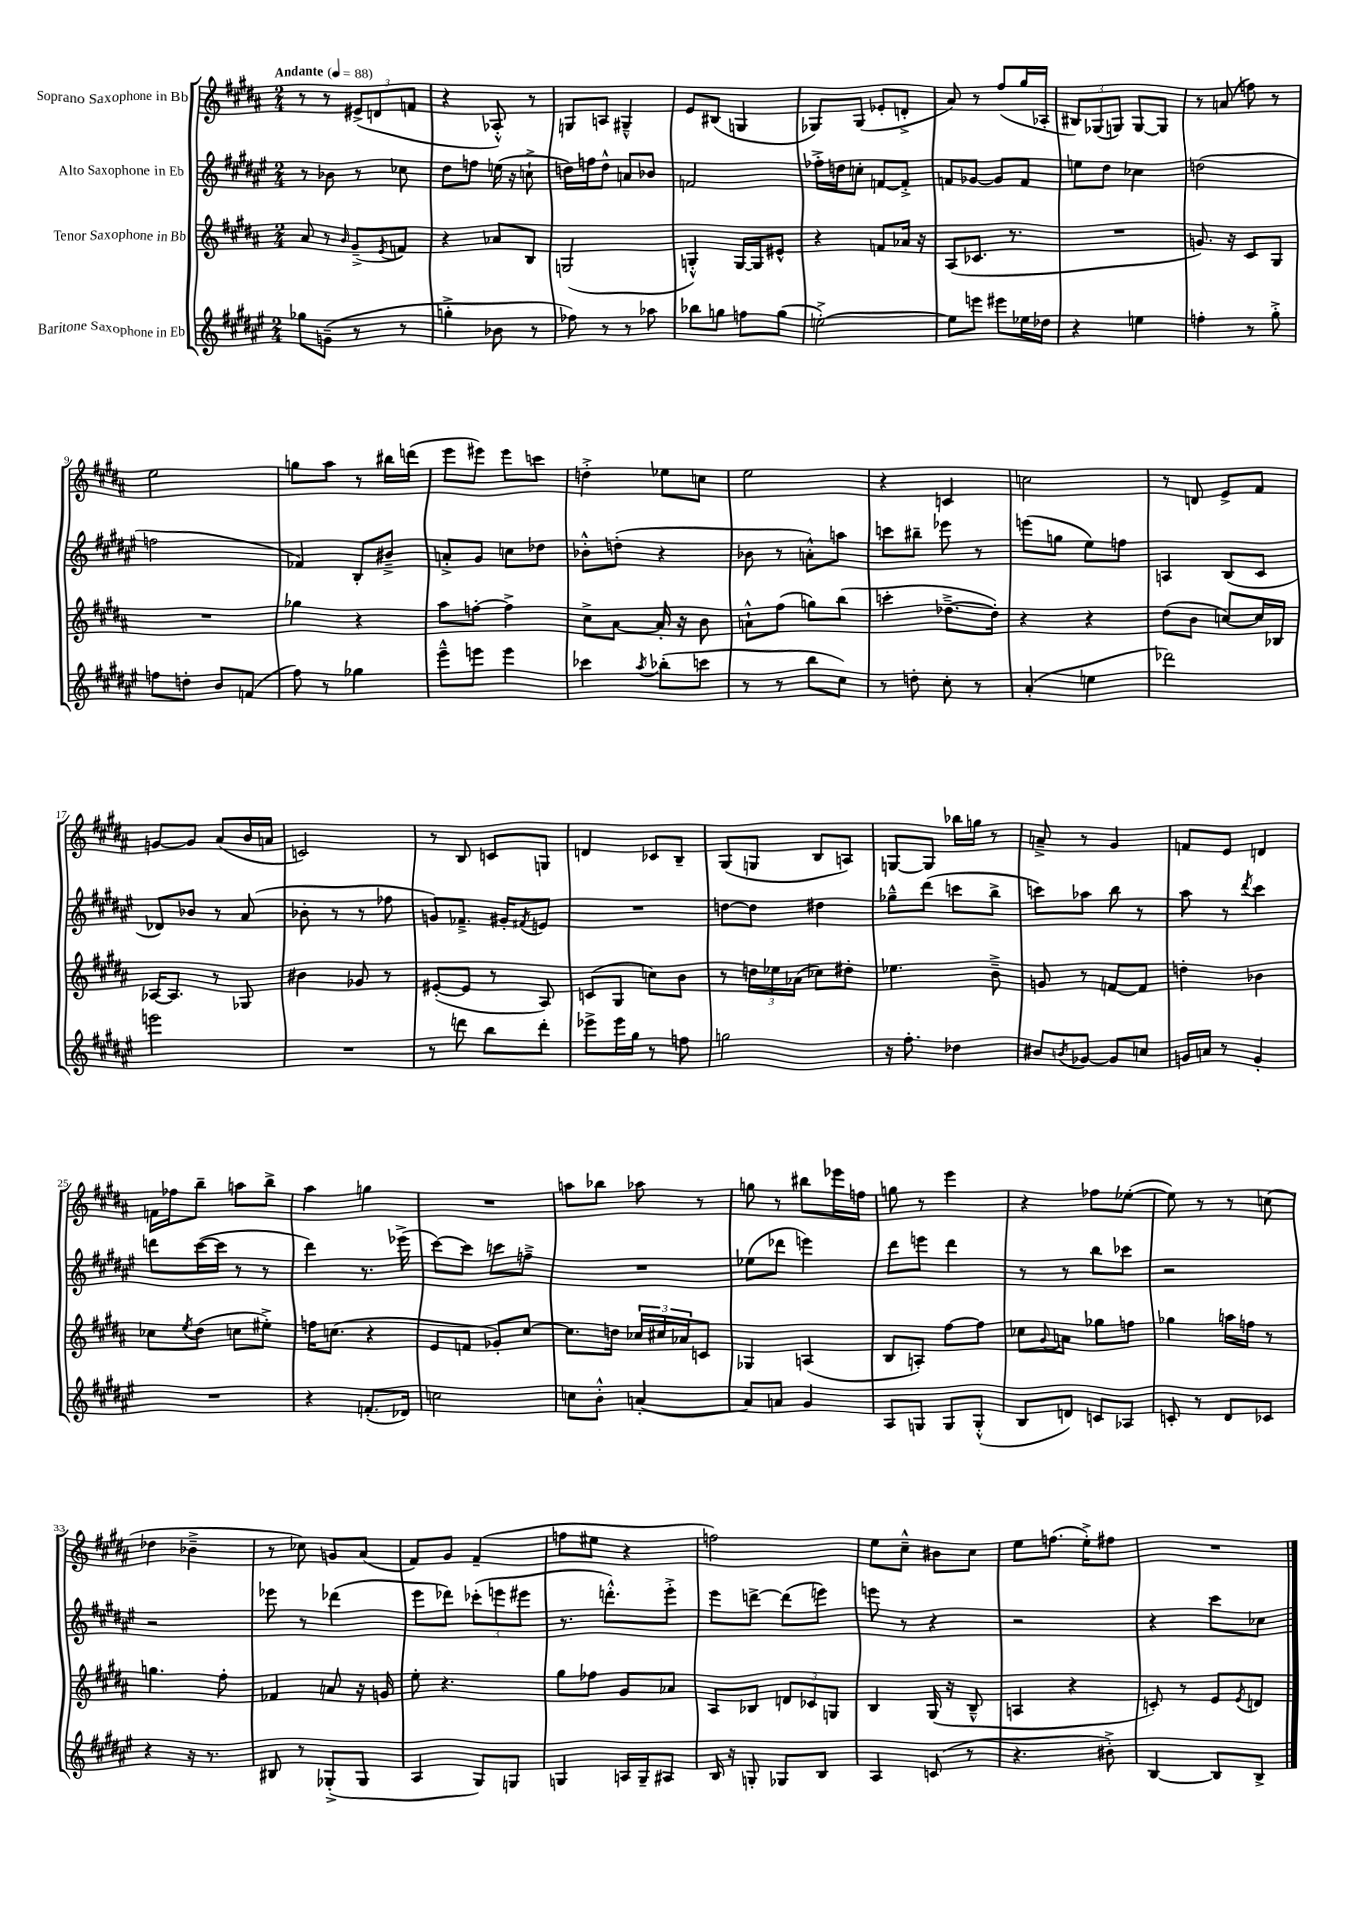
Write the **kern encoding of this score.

**kern	**kern	**kern	**kern
*staff4	*staff3	*staff2	*staff1
*clefG2	*clefG2	*clefG2	*clefG2
*k[f#c#g#d#a#e#]	*k[f#c#g#d#a#]	*k[f#c#g#d#a#e#]	*k[f#c#g#d#a#]
*M2/4	*M2/4	*M2/4	*M2/4
*MM88	*MM88	*MM88	*MM88
8gg-\L	8a#/	8r	8r
(8g~\J	8r	8b-\	8r
.	16qqb/	.	.
8r	(8g#~^/L	8r	(12e#^/L
.	.	.	12d/
.	8qe/	.	.
8r	8f/J)	8cc-\	.
.	.	.	12f/J
=	=	=	=
4gg'^\	4r	8dd#\L	4r
.	.	8ff\J	.
8b-\	8a-/L	(16ee\	8A-'^^/)
.	.	16r	.
8r	8B/J	8cc`^\	8r
=	=	=	=
8ff-\)	(2G/	16dd\LL)	8G/L
.	.	16ff\J	.
8r	.	8dd^^\J	8A/J
8r	.	8a/L	4G#~^^/
8aa-\	.	8b-/J	.
=	=	=	=
8bb-\L	4G'^^/)	2f/	8e/L
8gg\J	.	.	(8B#/J
8ff\L	[16G/LL	.	4G/
.	16G/]J	.	.
(8gg\J	8e#^^/J	.	.
=	=	=	=
[2ee'^\)	4r	16ff-'^\LL	8G-/L)
.	.	16dd\J	.
.	.	8cc'\J	(8G-/J
.	8f/L	[8f/L	8e-'/L
.	16a-/Jk	8f'^/]J	8d'^/J
.	16r	.	.
=	=	=	=
8ee\]L	(8A#/L	8f/L	8a#/)
8eee\J	8.c-/J	[8g-/J	8r
8eee#\L	.	8g-/]L	(8ff#/L
.	8.r	.	.
16ee-\L	.	8f/J	16gg#/L
16dd-\JJ	.	.	16A-'/JJ
=	=	=	=
4r	2r	8ee\L	12B#/L)
.	.	.	(12G-/
.	.	8dd#\J	.
.	.	.	12G/J)
4ee\	.	4cc-\	[8G/L
.	.	.	8G/]J
=	=	=	=
4ff'\	8.g/)	(2dd\	8r
.	.	.	(8a/
.	16r	.	.
8r	8c#/L	.	8ff\)
8gg#'^\	8G#/J	.	8r
=	=	=	=
8ff\L	2r	2ff\	2ee\
8dd'\J	.	.	.
8b/L	.	.	.
(8f/J	.	.	.
=	=	=	=
8ff#\)	4gg-\	4f-/)	8gg\L
8r	.	.	8aa#\J
4gg-\	4r	8B'/L	8r
.	.	8b#~^/J	16bb#\LL
.	.	.	(16ddd\JJ
=	=	=	=
8eee#~^^\L	8aa#\L	8a'^/L	8eee\L
8eee\J	[8ff'\J	8g#/J	8eee#\J)
4eee\	4ff^\]	8cc\L	8eee#\L
.	.	8dd-\J	8ccc\J
=	=	=	=
4ccc-\	8cc#^\L	8b-'^^\L	4dd'^\
.	[8a#\J	(8dd'\J	.
8qaa#/	.	.	.
(8bb-'\L	16a#'/]	4r	8ee-\L
.	16r	.	.
8ccc\J	8b\	.	8cc\J
=	=	=	=
8r	8a`^^\L	8b-\	2ee\
8r	(8ff#\J	8r	.
8bb\L	8gg\L)	8a'^^\L)	.
8cc#\J)	(8bb\J	8aa\J	.
=	=	=	=
8r	4ccc'\	8ccc\L	4r
8dd'\	.	8bb#~\J	.
8cc#'\	[8.dd-~^\L	8eee-\	4c/
8r	.	8r	.
.	16dd-'\]Jk)	.	.
=	=	=	=
(4a#'/	4r	(8eee\L	2cc\
.	.	8gg\J	.
4ee\	4r	8ee#\L)	.
.	.	8ff\J	.
=	=	=	=
2ddd-\)	(8dd#\L	4A/	8r
.	8b\J	.	8d/
.	[8cc/L)	(8B/L	8e^/L
.	16cc/]L	8c#/J	8f#/J
.	16B-/JJ	.	.
=	=	=	=
2eee\	[16A-/LK	8d-/L)	[8g/L
.	8.A-/]J	.	.
.	.	8b-/J	8g/]J
.	8r	8r	(8a#/L
.	8G-/	(8a#/	16b/L
.	.	.	16a/JJ
=	=	=	=
2r	4b#\	8b-'\	2c/)
.	.	8r	.
.	8g-/	8r	.
.	8r	8ff-\	.
=	=	=	=
8r	([8e#'/L	8g/L)	8r
8ddd\	8e#/]J	8.f-~^/J	8B/
8bb\L	8r	.	8c/L
.	.	16g#'/LK	.
.	.	8qf#/	.
8ddd'\J	8A#/)	8e/J	8G/J
=	=	=	=
8eee-^\L	(8c/L	2r	4d/
16eee-\L	8G#/J	.	.
16gg#\JJ	.	.	.
8r	8cc\L)	.	8c-/L
8ff\	8b\J	.	8B~/J
=	=	=	=
2gg\	8r	[8dd\L	(8G#/L
.	24dd\LL	8dd\]J	8G/J
.	24ee-\	.	.
.	(24a-\JJ	.	.
.	8cc-\L)	4dd#\	8B/L
.	8dd#'\J	.	8A/J)
=	=	=	=
16r	4.ee-\	8gg-~^^\L	[8G/L
8.ff#'\	.	.	.
.	.	(8ddd#\J	8G/]J
4dd-\	.	8ccc\L	16bb-\LL
.	.	.	16gg\JJ
.	8b~^\	8bb^\J	8r
=	=	=	=
8b#/L	8g/	8ccc\L)	8a~^/
8qb/	.	.	.
[8g-/J	8r	8aa-\J	8r
8g-/]L	[8f/L	8bb\	4g#/
8cc/J	8f/]J	8r	.
=	=	=	=
16g/LL	4dd'\	8aa#\	8f/L
16a/JJ	.	.	.
8r	.	8r	8e/J
.	.	8qddd#/	.
4g'/	4b-\	4ccc#\	4d/
=	=	=	=
2r	8cc-\L	8ddd\L	16f\LL
.	.	.	16ff-\J
.	8qee/	.	.
.	(8dd#\J	([16ccc#\L	8bb~\J
.	.	16ccc#\]JJ	.
.	8cc\L	8r	8aa\L
.	8ee#'^\J)	8r	8bb^\J
=	=	=	=
4r	16ff\LK	4ddd#\)	4aa#\
.	(8.cc\J	.	.
(8.f'/L	4r	8.r	4gg\
16d-/Jk)	.	(16eee-^\	.
=	=	=	=
2cc\	8e/L	[8ccc#\L)	2r
.	8f/J	8ccc#\]J	.
.	8g-'/L)	8ccc\L	.
.	[8cc#/J	8ff~^\J	.
=	=	=	=
8cc\L	8.cc#\]L	2r	8aa\L
8b'^^\J	.	.	8bb-\J
.	16dd\Jk	.	.
[4a'/	24cc-/LL	.	8aa-\
.	24cc#/	.	.
.	24a-/J	.	.
.	8c/J	.	8r
=	=	=	=
8a/]L	4G-/	(8ee-\L	8gg\
8a/J	.	8ddd-\J	8r
4g#/	(4A/	4eee\)	8bb#\L
.	.	.	16eee-\L
.	.	.	16ff\JJ
=	=	=	=
8A#/L	8B/L	8ddd#\L	8gg\
8G/J	8A'/J)	8eee\J	8r
8G/L	[8ff#\L	4ddd#\	4eee\
(8G'^^/J	8ff#\]J	.	.
=	=	=	=
8B/L	8cc-\L	8r	4r
.	8qqg#/	.	.
8d/J)	8a\J	8r	.
8c/L	8gg-\L	8bb\L	8ff-\L
8A-/J	8ff\J	8ccc-\J	([8ee-'\J
=	=	=	=
8c'/	4gg-\	2r	8ee-\])
8r	.	.	8r
8d#/L	16aa\LL	.	8r
.	16ff\JJ	.	.
8c-/J	8r	.	(8cc\
=	=	=	=
4r	4.gg\	2r	4dd-\
16r	.	.	4b-~^\
8.r	.	.	.
.	8ff#'\	.	.
=	=	=	=
8B#/	4f-/	8eee-\	8r
8r	.	8r	8cc-\)
(8G-'^/L	8a/	(4ddd-\	8g/L
8G-/J	16r	.	(8a#/J
.	16g/	.	.
=	=	=	=
4A#/	8ee'\	8eee#\L	8f#/L)
.	4.r	8ddd-\J)	8g#/J
8G#/L)	.	(12ccc-'\L	(4f#~/
.	.	12eee\	.
8G/J	.	.	.
.	.	12eee#\J	.
=	=	=	=
4G/	8gg#\L	8.r	8ff\L
.	8ff-\J	.	8ee#\J
.	.	8.ddd'^^\L)	.
16A/LL	8g#/L	.	4r
16G~/J	.	.	.
8A#/J	8a-/J	8eee#'^\J	.
=	=	=	=
16B/	8A#/L	8eee#\L	2ff\)
16r	.	.	.
8G'/	8B-/J	[8ddd^\J	.
8G-/L	12d/L	(8ddd\]L	.
.	12c-/	.	.
8B/J	.	8eee\J)	.
.	12G/J	.	.
=	=	=	=
4A#/	4B/	8eee\	8ee\L
.	.	8r	8cc#~^^\J
(8c/	(16G#/	4r	8b#\L
.	16r	.	.
8r	8B~^^/	.	8cc#\J
=	=	=	=
4.r	4A/	2r	8ee\L
.	.	.	(8.ff\J
.	4r	.	.
.	.	.	16ee'^\LK)
8b#'^\)	.	.	8ff#\J
=	=	=	=
[4B/	8c'/)	4r	2r
.	8r	.	.
8B/]L	8e/L	8ccc#\L	.
.	8qe/	.	.
8B^/J	8d/J	8cc-\J	.
==	==	==	==
*-	*-	*-	*-
